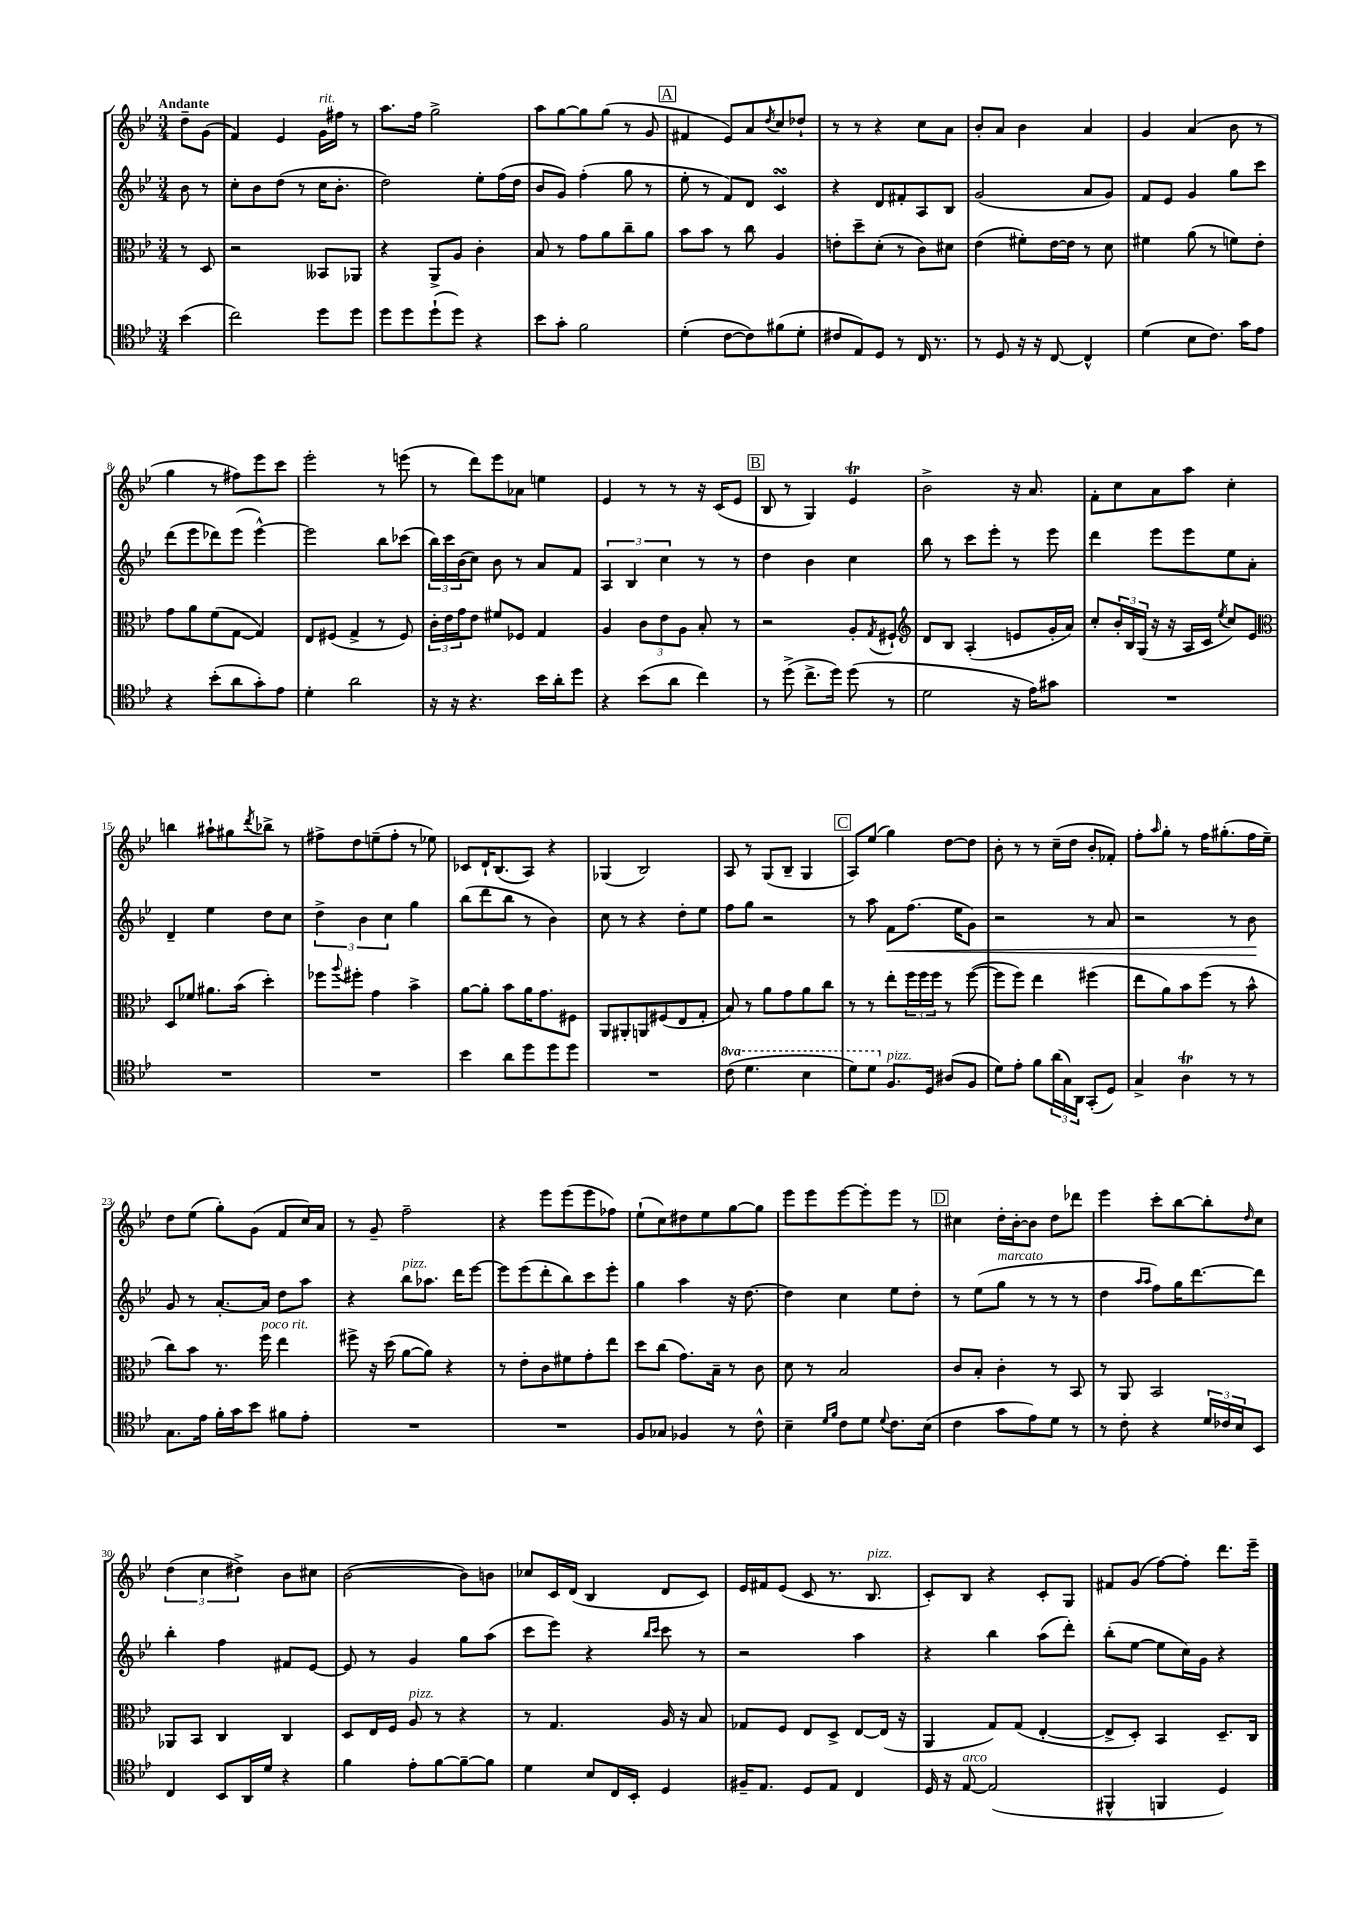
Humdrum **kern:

**kern	**kern	**kern	**kern
*staff4	*staff3	*staff2	*staff1
*clefC4	*clefC3	*clefG2	*clefG2
*k[b-e-]	*k[b-e-]	*k[b-e-]	*k[b-e-]
*M3/4	*M3/4	*M3/4	*M3/4
(4b-\	8r	8b-\	8dd~\L
.	8D/	8r	(8g\J
=	=	=	=
2cc\)	2r	8cc'\L	4f/)
.	.	8b-\	.
.	.	(8dd\J	4e-/
.	.	8r	.
8dd\L	8BB--/L	16cc\LK	16g\LL
.	.	8.b-'\J	16ff#\JJ
8dd\J	8AA-/J	.	8r
=	=	=	=
8dd\L	4r	2dd\)	8.aa\L
8dd\	.	.	.
.	.	.	16ff\Jk
(8dd`\	8AA^/L	.	2gg^\
8dd\J)	8A/J	.	.
4r	4c'\	8ee-'\L	.
.	.	(16ff\L	.
.	.	16dd\JJ	.
=	=	=	=
8b-\L	8B-/	8b-/L	8aa\L
8g'\J	8r	8g/J)	[8gg\
2f\	8g\L	(4ff'\	8gg\]
.	8a\	.	(8gg\J
.	8cc~\	8gg\	8r
.	8a\J	8r	8g/
=	=	=	=
(4d'\	8b-\L	8ee-'\	4f#/
.	8b-\J	8r	.
[8c\L	8r	8f/L)	8e-/L)
8c\])	8cc\	8d/J	8a/
.	.	.	8qdd/
(8f#\	4A/	4c/	8cc/
8d'\J	.	.	8dd-`/J
=	=	=	=
8c#/L	8e'\L	4r	8r
8E-/)	8dd~\	.	8r
8D/J	(8d'\J	8d/L	4r
8r	8r	8f#'/	.
16C/	8c\L)	8A/	8cc\L
8.r	.	.	.
.	8d#\J	8B-/J	8a\J
=	=	=	=
8r	(4e-\	(2g/	8b-'/L
8D/	.	.	8a/J
16r	8f#'\L)	.	4b-\
16r	.	.	.
[8C/	[16e-\L	.	.
.	16e-\]JJ	.	.
4C^^/]	8r	8a/L	4a/
.	8d\	8g/J)	.
=	=	=	=
(4d\	4f#\	8f/L	4g/
.	.	8e-/J	.
8B-\L	(8a\	4g/	(4a/
8.c\J)	8r	.	.
.	8f\L)	8gg\L	8b-\
16g\LK	.	.	.
8e-\J	8e-'\J	8ccc\J	8r
=	=	=	=
4r	8g\L	(8ddd\L	4gg\
.	8a\	8eee-\	.
(8b-'\L	(8f\	8ddd-\)	8r
8a\	[8G\J	(8eee-\J	8ff#\L)
8g'\)	4G/])	[4eee-^^\)	8eee-\
8e-\J	.	.	8ccc\J
=	=	=	=
4d'\	8E-/L	2eee-\]	2eee-'\
.	(8F#/J	.	.
2a\	4G^/	.	.
.	8r	8bb-\L	8r
.	8F#/)	(8ccc-\J	(8eee\
=	=	=	=
16r	24c'\LL	24bb-\LL)	8r
.	24e-\	24ccc\	.
16r	.	.	.
.	24g\J	(24b-\J	.
4.r	8e-\J	8cc\J)	8ddd\L)
.	8f#/L	8b-\	8eee-\
.	8F-/J	8r	8a-\J
16b-\LL	4G/	8a/L	4ee\
16a'\J	.	.	.
8dd\J	.	8f/J	.
=	=	=	=
4r	4A/	6A/	4e-/
.	.	6B-/	.
(8b-\L	12c\L	.	8r
.	12e-\	6cc\	.
8a\J	.	.	8r
.	12A\J	.	.
4cc\)	8B-'/	8r	16r
.	.	.	(16c/LK
.	8r	8r	8e-/J
=	=	=	=
8r	2r	4dd\	8B-/
(8dd^\	.	.	8r
8.cc^\L	.	4b-\	4G/)
16dd\Jk)	.	.	.
(8dd\	8A'/L	4cc\	4e-/
.	8qG/	.	.
8r	8F#`/J	.	.
=	=	=	=
*	*clefG2	*	*
2d\	8d/L	8bb-\	2b-^\
.	8B-/J	8r	.
.	(4A'/	8ccc\L	.
.	.	8eee-'\J	.
16r	8e/L	8r	16r
16e-\LK)	.	.	8.a/
8g#\J	16g'/L	8eee-\	.
.	16a/JJ)	.	.
=	=	=	=
2.r	8cc'/L	4ddd\	8f'\L
.	24b-'/L	.	8cc\
.	24B-/	.	.
.	(24G/JJ	.	.
.	16r	8eee-\L	8a\
.	16r	.	.
.	16A/LL	8eee-\	8aa\J
.	16c/JJ	.	.
.	8qee-/	.	.
.	8cc/L)	8ee-\	4cc'\
.	8e-/J	8a'\J	.
=	=	=	=
*	*clefC3	*	*
2.r	8D/L	4d~/	4bb\
.	8f-/J	.	.
.	8.a#\L	4ee-\	8aa#`\L
.	.	.	8gg#\
.	(16b-\Jk	.	.
.	.	.	8qddd/
.	4dd'\)	8dd\L	8bb-^\J
.	.	8cc\J	8r
=	=	=	=
2.r	8ff-\L	6dd^\	8ff#^\L
.	8qqaa/	.	.
.	8ff#'\J	.	8dd\
.	.	6b-\	.
.	4g\	.	(8ee~\
.	.	6cc\	.
.	.	.	8ff#'\J
.	4b-^\	4gg\	8r
.	.	.	8ee-\)
=	=	=	=
4b-\	[8a\L	(8bb-\L	8c-/L
.	8a'\]J	8ddd\	16d`/K
.	.	.	(8.B-/
8a\L	8b-\L	8bb-\J	.
8dd\	16a\K	8r	8A/J)
.	8.g\	.	.
8dd\	.	4b-\)	4r
8dd\J	8F#\J	.	.
=	=	=	=
2.r	8AA/L	8cc\	(4G-/
.	8AA#'/	8r	.
.	8AA/	4r	2B-/)
.	(8F#/	.	.
.	8E-/	8dd'\L	.
.	8G'/J	8ee-\J	.
=	=	=	=
(8cc\	8B-/)	8ff\L	8A/
4.dd\	8r	8gg\J	8r
.	8a\L	2r	(8G/L
.	8g\	.	8B-~/J
4b-\	8a\	.	4G/
.	8cc\J	.	.
=	=	=	=
8dd\L)	8r	8r	8A/L)
8dd\J	8r	8aa\	(8ee-/J
8.F/L	8ee-'\L	8f\L	4gg\)
.	24ff\L	(8.ff\J	.
.	24ff\	.	.
16D/Jk	.	.	.
.	24ff\JJ	.	.
(8A#/L	8r	.	[8dd\L
.	.	16ee-\LK	.
8F/J	([8ff\	8g\J)	8dd\]J
=	=	=	=
8d\L)	8ff\]L	2r	8b-'\
8e-'\J	8ff\J)	.	8r
8f\L	4ee-\	.	8r
(24a\L	.	.	(16cc~\LL
24G\)	.	.	.
.	.	.	16dd\JJ
24AA\JJ	.	.	.
(8GG'/L	(4ff#\	8r	8b-'/L
8D/J)	.	8a/	8f-'/J)
=	=	=	=
4G^/	8ee-\L	2r	8ff'\L
.	.	.	16qqaa/
.	8a\)	.	8gg'\J
4A\	8b-\	.	8r
.	(8ff\J	.	16ff\LK
.	.	.	(8.gg#'\
8r	8r	8r	.
8r	8b-^^\	8b-\	16ff\L
.	.	.	16ee-~\JJ)
=	=	=	=
8.G\L	8cc\L)	8g/	8dd\L
.	8b-\J	8r	(8ee-\J
16e-\Jk	.	.	.
16f'\LL	8.r	[8.a'/L	8gg'\L)
16g\J	.	.	.
8b-\J	.	.	(8g\J
.	16ff\	16a/]Jk	.
8f#\L	4ee-\	8dd\L	8f/L
8e-'\J	.	8aa\J	16cc/L)
.	.	.	16a/JJ
=	=	=	=
2.r	8ff#^\	4r	8r
.	16r	.	8g~/
.	(16dd\	.	.
.	[8a\L	8bb-\L	2ff~\
.	8a\]J)	8.aa-\J	.
.	4r	.	.
.	.	16ddd\LK	.
.	.	[8eee-\J	.
=	=	=	=
2.r	8r	8eee-\]L	4r
.	8e-'\L	(8eee-\	.
.	8c\	8ddd'\	8eee-\L
.	8f#\	8bb-\)	(8eee-\
.	8g'\	8ccc\	8eee-\
.	8ee-\J	8eee-'\J	8ff-\J)
=	=	=	=
8F/L	8dd\L	4gg\	(8ee-`\L
8G-/J	(8cc\J	.	8cc\)
4F-/	8.g\L)	4aa\	8dd#\
.	.	.	8ee-\
.	16B-~\Jk	.	.
8r	8r	16r	[8gg\
.	.	[8.dd\	.
8c^^\	8c\	.	8gg\]J
=	=	=	=
4B-~\	8d\	4dd\]	8eee-\L
.	8r	.	8eee-\
16qqd/LL	.	.	.
16qqf/JJ	.	.	.
8c\L	2B-/	4cc\	[8eee-\
8d\J	.	.	8eee-'\]
8qqd/	.	.	.
8.c\L	.	8ee-\L	8eee-\J
.	.	8dd'\J	8r
(16B-\Jk	.	.	.
=	=	=	=
4c\	8c/L	8r	4cc#\
.	8B-'/J	(8ee-\L	.
8g\L	4c'\	8gg\J	16dd'\LL
.	.	.	[16b-'\J
8e-\)	.	8r	8b-\]J
8d\J	8r	8r	8dd\L
8r	8BB-/	8r	8ddd-\J
=	=	=	=
8r	8r	4dd\	4eee-\
8c'\	8AA/	.	.
.	.	16qqaa/LL	.
.	.	16qqaa/JJ	.
4r	2BB-/	8ff\L)	8ccc'\L
.	.	16gg\K	[8bb-\
.	.	[8.ddd\	.
24d/LL	.	.	8bb-'\]
24c-/	.	.	.
24B-/J	.	.	.
.	.	.	16qqdd/
8BB-/J	.	8ddd\]J	8cc\J
=	=	=	=
4C/	8AA-/L	4bb-'\	(6dd\
.	8BB-/J	.	.
.	.	.	6cc\
8BB-/L	4C/	4ff\	.
.	.	.	6dd#^\)
16AA/L	.	.	.
16d/JJ	.	.	.
4r	4C/	8f#/L	8b-\L
.	.	[8e-/J	8cc#\J
=	=	=	=
4f\	8D/L	8e-/]	([2b-\
.	16E-/L	8r	.
.	16F/JJ	.	.
8e-'\L	8A/	4g/	.
[8f\	8r	.	.
8f~\_	4r	8gg\L	8b-\]L)
8f\]J	.	(8aa\J	8b\J
=	=	=	=
4d\	8r	8ccc\L	8cc-/L
.	4.G/	8eee-\J)	16c/L
.	.	.	(16d/JJ
8B-/L	.	4r	4B-/
16C/L	.	.	.
16BB-'/JJ	.	.	.
.	.	16qqbb-/LL	.
.	.	16qqccc/JJ	.
4D/	16A/	8ccc\	8d/L
.	16r	.	.
.	8B-/	8r	8c/J)
=	=	=	=
16F#~/LK	8G-/L	2r	16e-/LL
8.E-/J	.	.	16f#/J
.	8F/J	.	(8e-/J
8D/L	8E-/L	.	8c/
8E-/J	8D^/J	.	8.r
4C/	[8E-/L	4aa\	.
.	.	.	8.B-/
.	(16E-/]Jk	.	.
.	16r	.	.
=	=	=	=
16D/	4AA/	4r	8c'/L)
16r	.	.	.
[8E-/	.	.	8B-/J
(2E-/]	8G/L)	4bb-\	4r
.	(8G/J	.	.
.	[4E-'/	(8aa\L	8c'/L
.	.	8ddd'\J)	8G/J
=	=	=	=
4FF#^^/	8E-^/]L	(8bb-'\L	8f#/L
.	8D'/J)	[8ee-\J	(8g/J
4FF/	4BB-/	8ee-\]L	[8ff\L)
.	.	16cc\L)	8ff'\]J
.	.	16g\JJ	.
4D/)	8.D~/L	4r	8.ddd\L
.	16C/Jk	.	16eee-~\Jk
==	==	==	==
*-	*-	*-	*-
